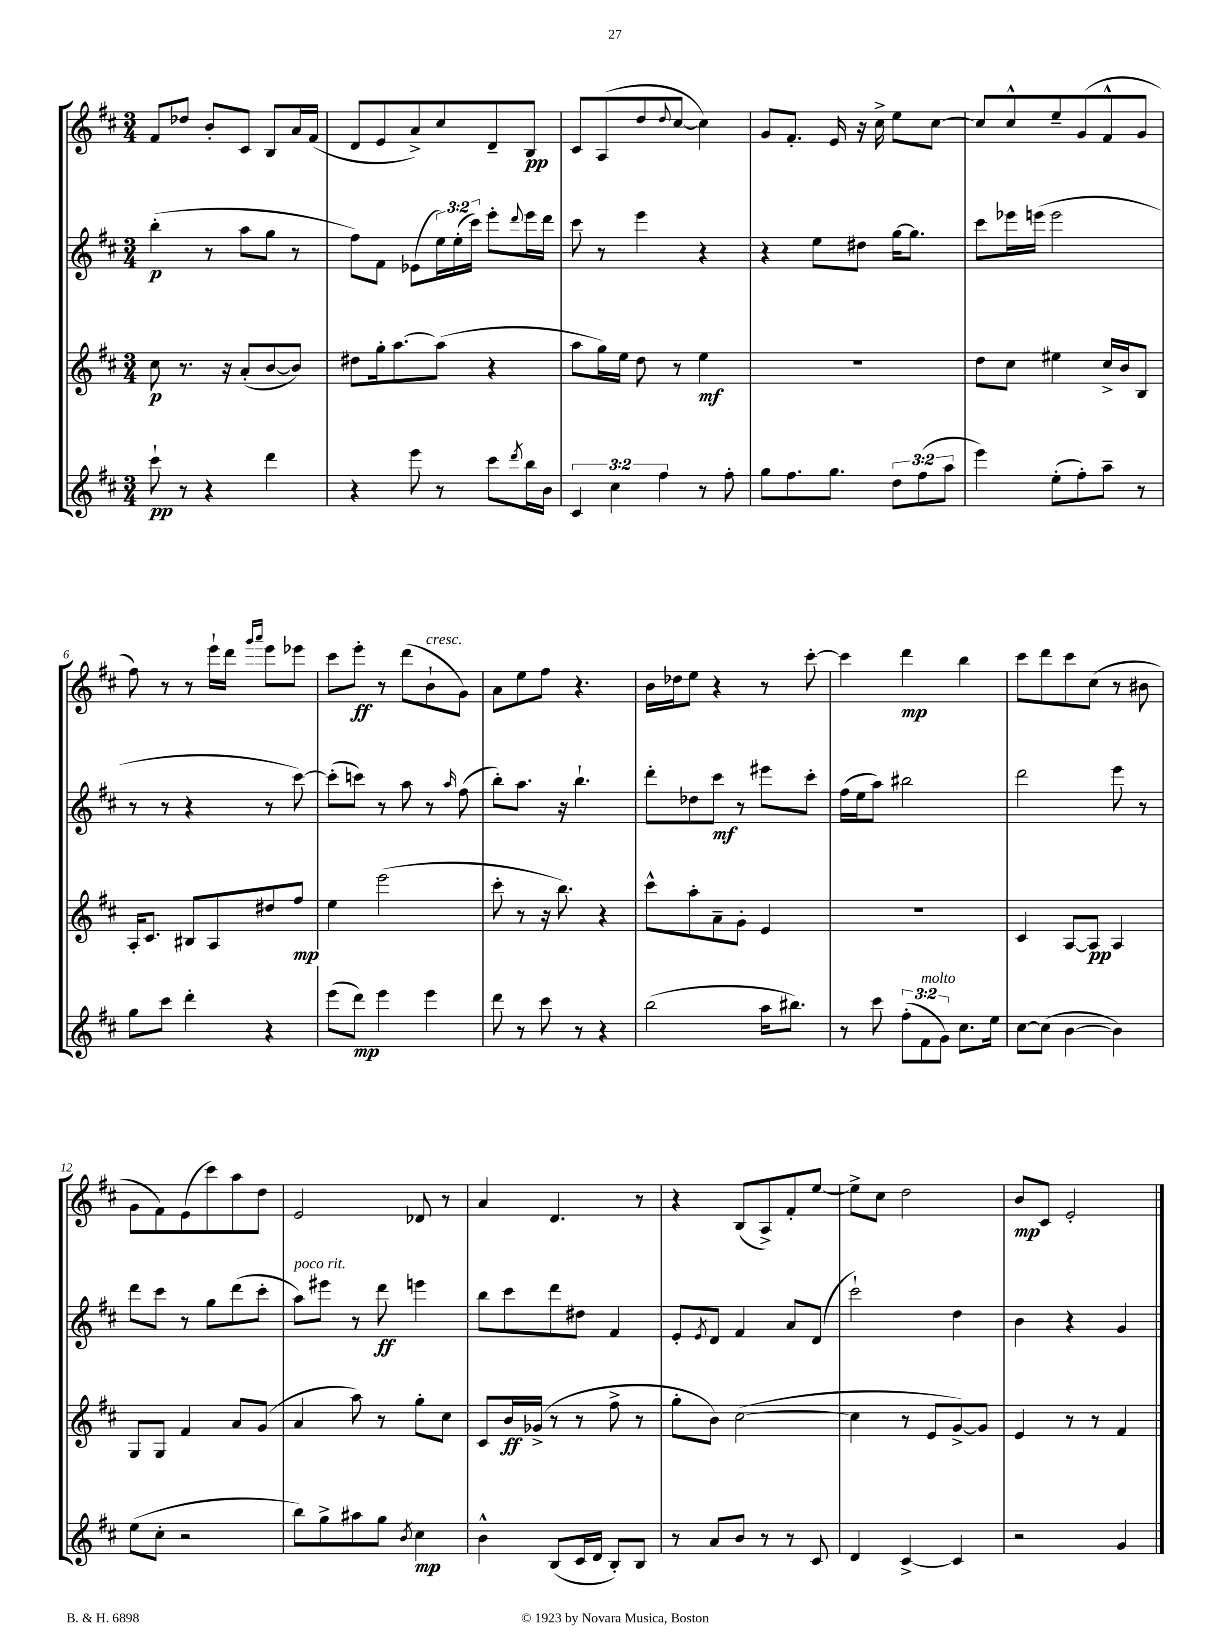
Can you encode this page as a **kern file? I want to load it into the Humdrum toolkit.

**kern	**kern	**kern	**kern
*staff4	*staff3	*staff2	*staff1
*clefG2	*clefG2	*clefG2	*clefG2
*k[f#c#]	*k[f#c#]	*k[f#c#]	*k[f#c#]
*M3/4	*M3/4	*M3/4	*M3/4
8ccc#`	8cc#	(4bb'	8f#
8r	8.r	.	8dd-
4r	.	8r	8b'
.	16r	.	.
.	(8a'	8aa	8c#
4ddd	[8b	8gg	8B
.	8b])	8r	16a
.	.	.	(16f#
=	=	=	=
4r	8dd#	8ff#)	8d
.	16gg'	8f#	8e
.	[8.aa	.	.
8eee	.	(8e-	8a^)
8r	(8aa]	24ee)	8cc#
.	.	(24ee'	.
.	.	24ccc#)	.
8ccc#	4r	8eee'	8d~
8qddd	.	8qqddd	.
16bb	.	16eee	8B
16b	.	16ddd	.
=	=	=	=
6c#	8aa	8ccc#	8c#
.	16gg)	8r	(8A
6cc#	.	.	.
.	16ee	.	.
.	8dd	4eee	8dd
6ff#	.	.	.
.	.	.	8qqdd
.	8r	.	[8cc#
8r	4ee	4r	4cc#])
8ff#'	.	.	.
=	=	=	=
8gg	2.r	4r	8g
8.ff#	.	.	8.f#'
.	.	8ee	.
8.gg	.	.	16e
.	.	8dd#	16r
.	.	.	16cc#^
12dd	.	[16gg	8ee
.	.	8.gg]	.
(12ff#	.	.	.
.	.	.	[8cc#
12aa	.	.	.
=	=	=	=
4eee)	8dd	8ccc#	8cc#]
.	8cc#	16eee-	8cc#^^
.	.	(16eee	.
(8ee'	4ee#	2eee	8ee~
8ff#')	.	.	(8g
8aa~	16cc#^	.	8f#^^
.	16b	.	.
8r	8B	.	8g
=	=	=	=
8gg	16A'	8r	8ff#)
.	8.c#	.	.
8ccc#	.	8r	8r
4ddd'	8B#	4r	8r
.	8A	.	16eee`
.	.	.	16ddd
.	.	.	16qqggg
.	.	.	16qqaaa
4r	8dd#	8r	8eee
.	8ff#	[8ccc#)	8eee-
=	=	=	=
(8eee	4ee	(8ccc#']	8ccc#
8ddd)	.	8ccc)	8eee'
4eee	(2eee	8r	8r
.	.	8aa	(8ddd
4eee	.	8r	8b`
.	.	16qqaa	.
.	.	(8ff#	8g)
=	=	=	=
8ddd	8ccc#'	8bb')	8a
8r	8r	8.aa	8ee
8ccc#	16r	.	8ff#
.	8.bb)	16r	.
8r	.	4.bb`	4.r
4r	4r	.	.
=	=	=	=
(2bb	8ccc#^^	8ddd'	16b
.	.	.	16dd-
.	8aa'	8dd-	8ee
.	8a~	8ccc#	4r
.	8g'	8r	.
16aa	4e	8eee#	8r
8.bb#)	.	.	.
.	.	8ccc#'	[8ccc#'
=	=	=	=
8r	2.r	(16ff#	4ccc#]
.	.	16ee	.
8ccc#	.	8aa)	.
(12ff#'	.	2bb#	4ddd
12f#	.	.	.
12g)	.	.	.
8.cc#	.	.	4bb
16ee	.	.	.
=	=	=	=
[8cc#	4c#	2ddd	8ccc#
(8cc#]	.	.	8ddd
[4b	[8A	.	8ccc#
.	8A]	.	(8cc#
4b])	4A	8eee	8r
.	.	8r	8b#
=	=	=	=
(8ee	8G	8ddd	8g
8cc#'	8G	8ccc#	8f#)
2r	4f#	8r	(8e
.	.	8gg	8ccc#)
.	8a	(8ddd	8aa
.	(8g	8ccc#'	8dd
=	=	=	=
8bb)	4a	8aa)	2e
8gg^	.	8eee#	.
8aa#	8aa)	8r	.
8gg	8r	8ddd	.
8qb	.	.	.
4cc#	8gg'	4eee	8d-
.	8cc#	.	8r
=	=	=	=
4b^^	8c#	8bb	4a
.	16b	8ccc#	.
.	(16g-^	.	.
(8B	8r	8ddd	4.d
16c#	8r	8dd#	.
16d	.	.	.
8B')	8ff#^	4f#	.
8B	8r	.	8r
=	=	=	=
8r	8gg'	8e'	4r
.	.	8qe	.
8a	8b)	8d	.
8b	([2cc#	4f#	(8B
8r	.	.	8A^)
8r	.	8a	8f#'
8c#	.	(8d	[8ee
=	=	=	=
4d	4cc#]	2ccc#`)	8ee^]
.	.	.	8cc#
[4c#^	8r	.	2dd
.	8e	.	.
4c#]	[8g^)	4dd	.
.	8g]	.	.
=	=	=	=
2r	4e	4b	8b
.	.	.	8c#
.	8r	4r	2e'
.	8r	.	.
4g	4f#	4g	.
==	==	==	==
*-	*-	*-	*-
